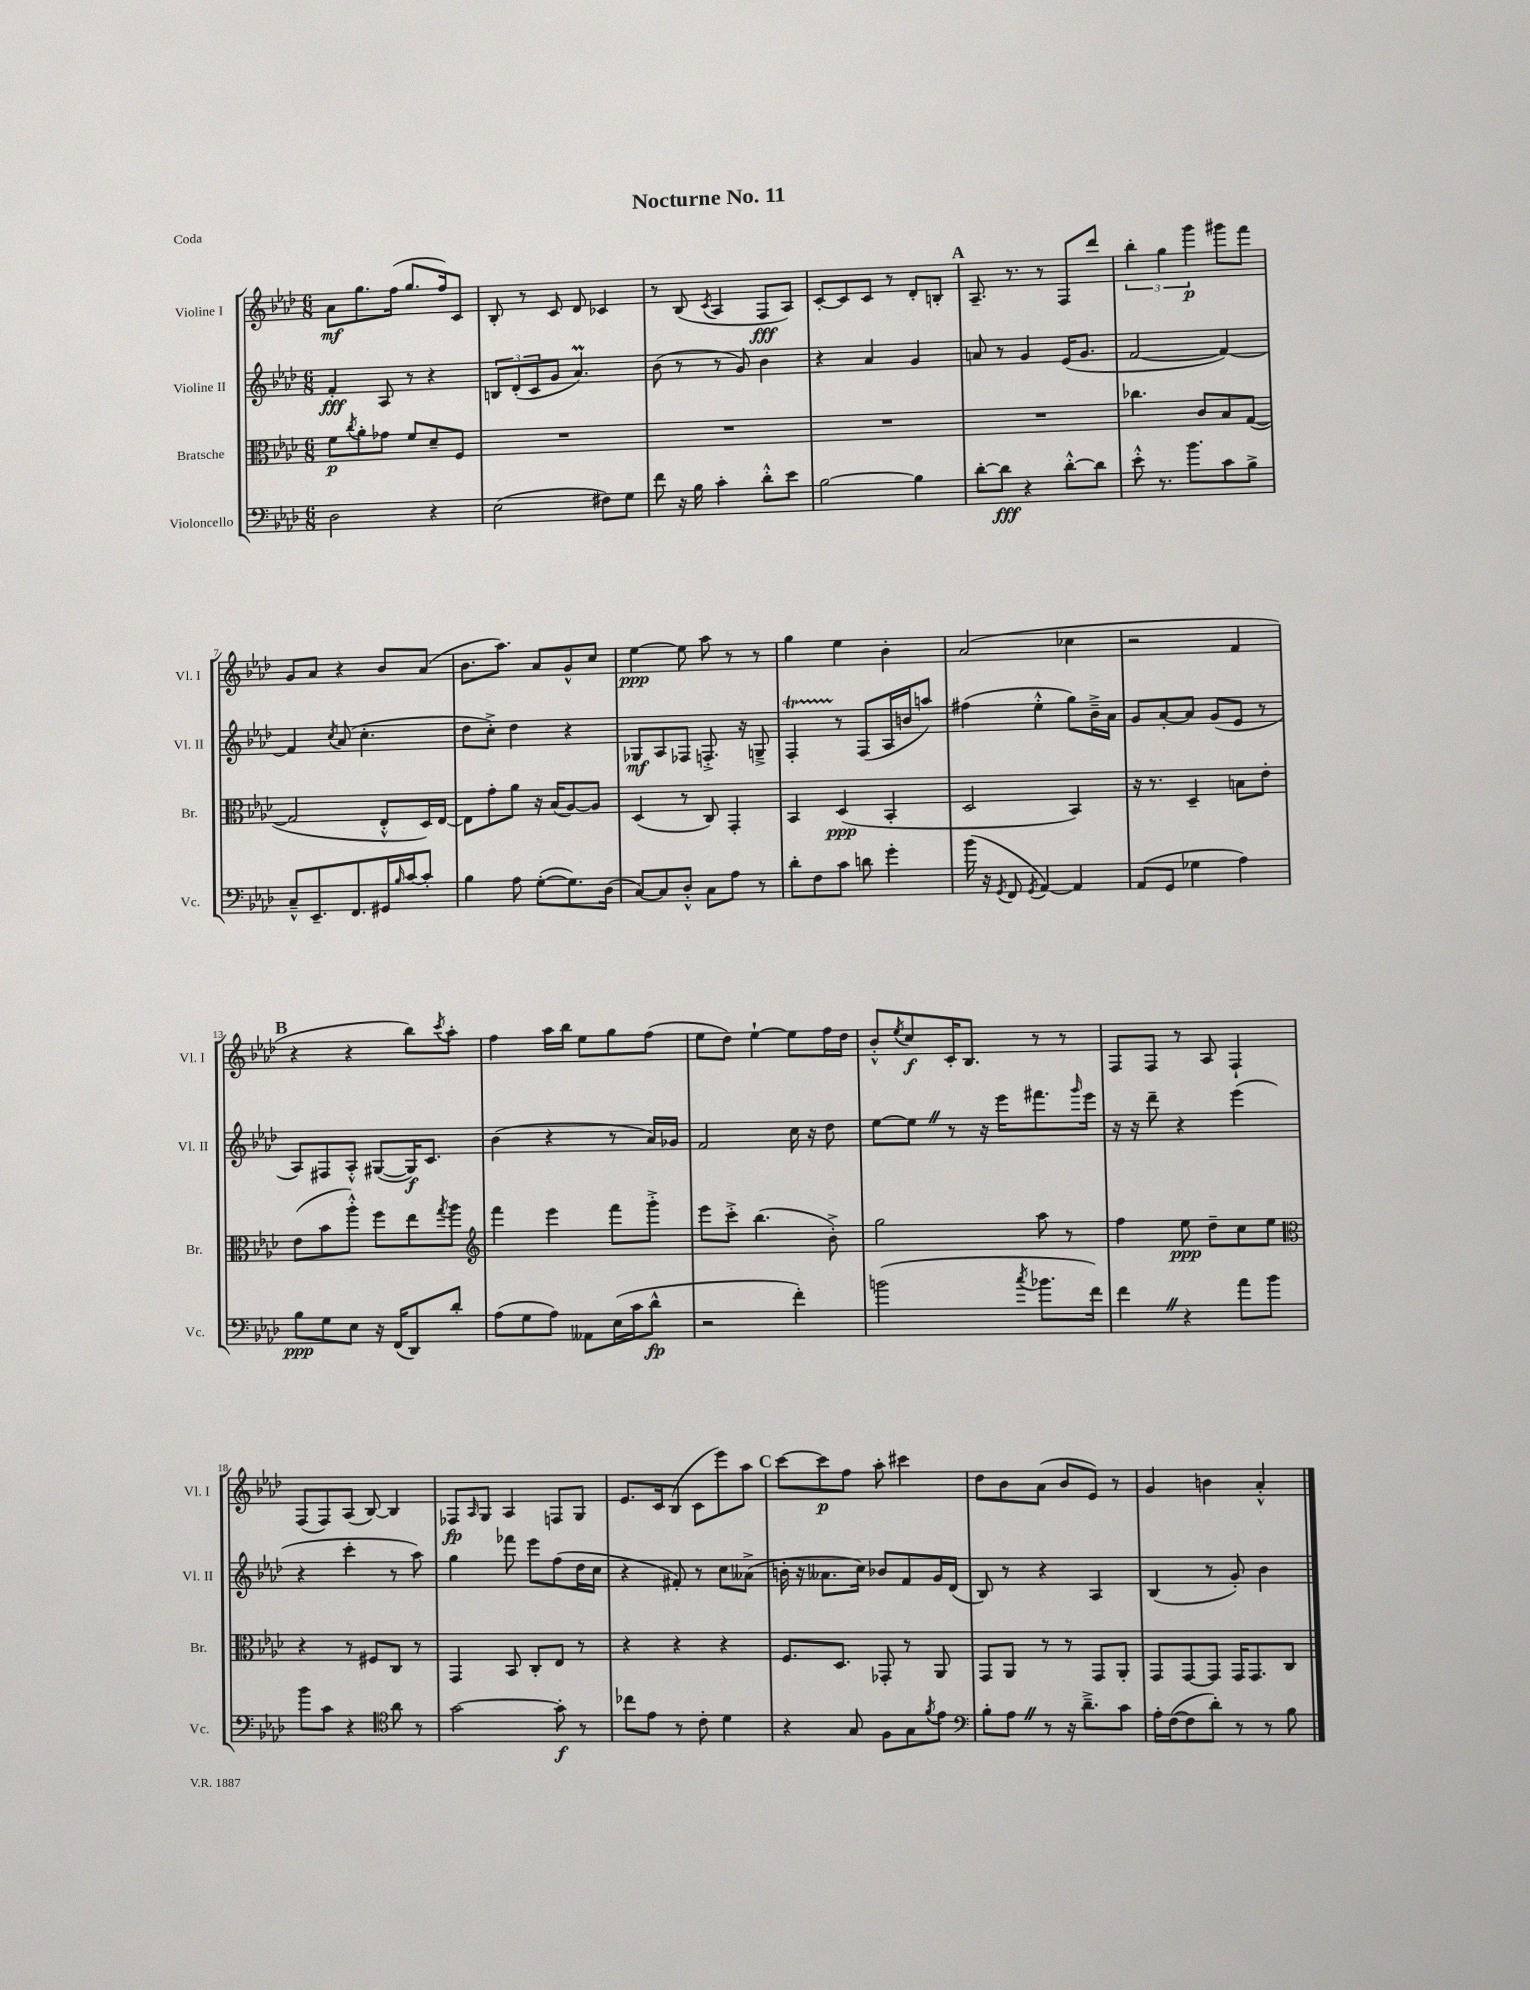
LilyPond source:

\header { title = "Nocturne No. 11" piece = "Coda" }
<<
\new StaffGroup <<
\new Staff = "s0" \with { instrumentName = "Violine I" shortInstrumentName = "Vl. I" } {
    \clef treble \key aes \major \numericTimeSignature \time 6/8
    aes'8\mf g''8. f''16( g''8. f''16) c'8 |
    bes8-. r8 c'8 des'8 ces'4 |
    r8 bes8( \acciaccatura { c'8 } aes4 f8\fff aes8) |
    c'8~-. c'8 c'8 r8 des'8-. b8-. |
    \mark \markup { \bold "A" } aes8.-- r8. r8 f8 des'''8 |
    \tuplet 3/2 { bes''4-. g''4 g'''4\p } gis'''8 f'''8 |
    g'8 aes'8 r4 bes'8 aes'8( |
    bes'8. aes''8.) aes'8 g'8-^ c''8 |
    ees''4~\ppp ees''8 aes''8 r8 r8 |
    g''4 ees''4 bes'4-. |
    aes'2( ces''4 |
    r2 f'4 |
    \mark \markup { \bold "B" } r4 r4 bes''8) \acciaccatura { c'''8 } aes''8-. |
    f''4 aes''16 bes''16 ees''8 g''8 f''8( |
    ees''8 des''8) ees''4~-! ees''8 f''16 des''16 |
    bes'8-.-^ \acciaccatura { ees''8 } c''8\f c'16-. bes8. r8 r8 |
    f8 f8 r8 aes8 f4-! |
    f8( f8) aes8( bes8~) bes4 |
    fes8\fp \grace { aes16 } g8 aes4 f8 g8 |
    ees'8. c'16 bes8( c'8 ees'''8) aes''8 |
    \mark \markup { \bold "C" } c'''8~ c'''8\p f''8 aes''8-. cis'''4 |
    des''8 bes'8 aes'8( bes'8 ees'8) r8 |
    g'4 b'4 aes'4-.-^ \bar "|." |
}
\new Staff = "s1" \with { instrumentName = "Violine II" shortInstrumentName = "Vl. II" } {
    \clef treble \key aes \major \numericTimeSignature \time 6/8
    f'4-.\fff aes8 r8 r4 |
    \tuplet 3/2 { b8 des'8-.( c'8 } g'8 aes'4.\prall) |
    bes'8( r8 r8 g'8) bes'4 |
    r4 aes'4 g'4 |
    \mark \markup { \bold "A" } a'8 r8 g'4 ees'16( g'8. |
    f'2~ f'4~) |
    f'4 \acciaccatura { c''8 } aes'8( c''4.-. |
    des''8 c''8-.->) des''4 r4 |
    ges8\mf aes8 fes8 f8.-.-> r16 g8---> |
    f4-.\startTrillSpan r8\stopTrillSpan f8( aes16 b'16 a''8) |
    fis''4( ees''4-.-^ g''8) bes'16---> aes'16 |
    g'8 aes'8~-. aes'8 g'8( ees'8 r8 |
    \mark \markup { \bold "B" } aes8) fis8 aes8-.-^ gis8~( gis16\f) c'8. |
    bes'4( r4 r8 aes'16) ges'16 |
    f'2 c''16 r16 des''8 |
    ees''8~ ees''8 \once \override BreathingSign.text = \markup { \musicglyph "scripts.caesura.straight" } \breathe r8 r16 ees'''16 fis'''8. \grace { g'''16 } ees'''16 |
    r16 r16 des'''8-- r4 ees'''4( |
    r4 c'''4-. r8 aes''8) |
    g''4 fes'''8 ees'''8 f''8( des''16 c''16 |
    r4 fis'8-.) r8 c''8 aeses'8->( |
    \mark \markup { \bold "C" } b'16-. r16 aeses'8. c''16) bes'8 f'8 g'16 des'16( |
    bes8) r8 r4 aes4 |
    bes4( r8 g'8-.) bes'4 \bar "|." |
}
\new Staff = "s2" \with { instrumentName = "Bratsche" shortInstrumentName = "Br." } {
    \clef alto \key aes \major \numericTimeSignature \time 6/8
    f'8\p \acciaccatura { c''8 } aes'8-. ges'8 f'8 des'8-- f8 |
    R2. |
    R2. |
    R2. |
    \mark \markup { \bold "A" } R2. |
    ces''4. c'8 bes8 g8~( |
    g2 ees8-.-^ des16) ees16~ |
    ees8 g'8-. aes'8 r16 bes16( aes8~) aes8 |
    des4( r8 c8) g,4-. |
    bes,4 des4\ppp( bes,4-. |
    des2 bes,4) |
    r16 r8. des4-- b8 ees'8-. |
    \mark \markup { \bold "B" } ees'8( bes'8 aes''8-.-^) f''8 ees''8 \acciaccatura { g''8 } aes''8 |
    \clef treble f'''4 ees'''4 f'''8 g'''8-.-> |
    ees'''8 c'''8-.-> bes''4.( bes'8-.->) |
    g''2 aes''8 r8 |
    f''4 ees''8\ppp des''8-- c''8 ees''8 |
    \clef alto r4 r8 fis8 c8 r8 |
    g,4 bes,8 c8-. ees8 r8 |
    r4 r4 r4 |
    \mark \markup { \bold "C" } f8. des8. ges,8-. r8 aes,8 |
    g,8 aes,8 r8 r8 g,8 aes,8-. |
    g,8 g,8~ g,8 g,16 g,8. c8 \bar "|." |
}
\new Staff = "s3" \with { instrumentName = "Violoncello" shortInstrumentName = "Vc." } {
    \clef bass \key aes \major \numericTimeSignature \time 6/8
    des2 r4 |
    ees2( fis8) g8 |
    f'8 r16 bes16 c'4-. des'8-.-^ ees'8 |
    bes2~ bes4 |
    \mark \markup { \bold "A" } des'8~-. des'8\fff r4 des'8~-.-^ des'8 |
    ees'8-.-^ r8. bes'8. c'8 bes8-> |
    c8---^ ees,8.-- f,8. gis,16 \grace { bes16 } c'16~ c'8-. |
    bes4 aes8 g8~-.( g8.) des16( |
    c8~) c8 des8-.-^ c8 aes8 r8 |
    des'8-. f8 c'8 d'8 g'4-. |
    bes'16( r16 \acciaccatura { g,8 } f,8 \acciaccatura { g,8 } aes,4~) aes,4 |
    aes,8( g,8 ges4 aes4) |
    \mark \markup { \bold "B" } bes8\ppp g8 ees8 r16 f,16( des,8) des'8-. |
    aes8( g8 aes8) aeses,8 ees16( c'16 des'8-^\fp |
    r2 f'4-.) |
    b'2( \acciaccatura { c''8 } bes'8. f'16) |
    f'4 \once \override BreathingSign.text = \markup { \musicglyph "scripts.caesura.straight" } \breathe r4 aes'8 bes'8 |
    bes'8 c'8 r4 \clef tenor aes'8 r8 |
    g'2~ g'8-.\f r8 |
    ces''8 ees'8 r8 c'8-. des'4 |
    \mark \markup { \bold "C" } r4 g8 f8 g8 \acciaccatura { f'8 } ees'8 |
    \clef bass bes8-. aes8 \once \override BreathingSign.text = \markup { \musicglyph "scripts.caesura.straight" } \breathe r8 r16 des'8.---> c'8 |
    aes16-. f16~( f8 des'8-.) r8 r8 bes8 \bar "|." |
}
>>
>>
